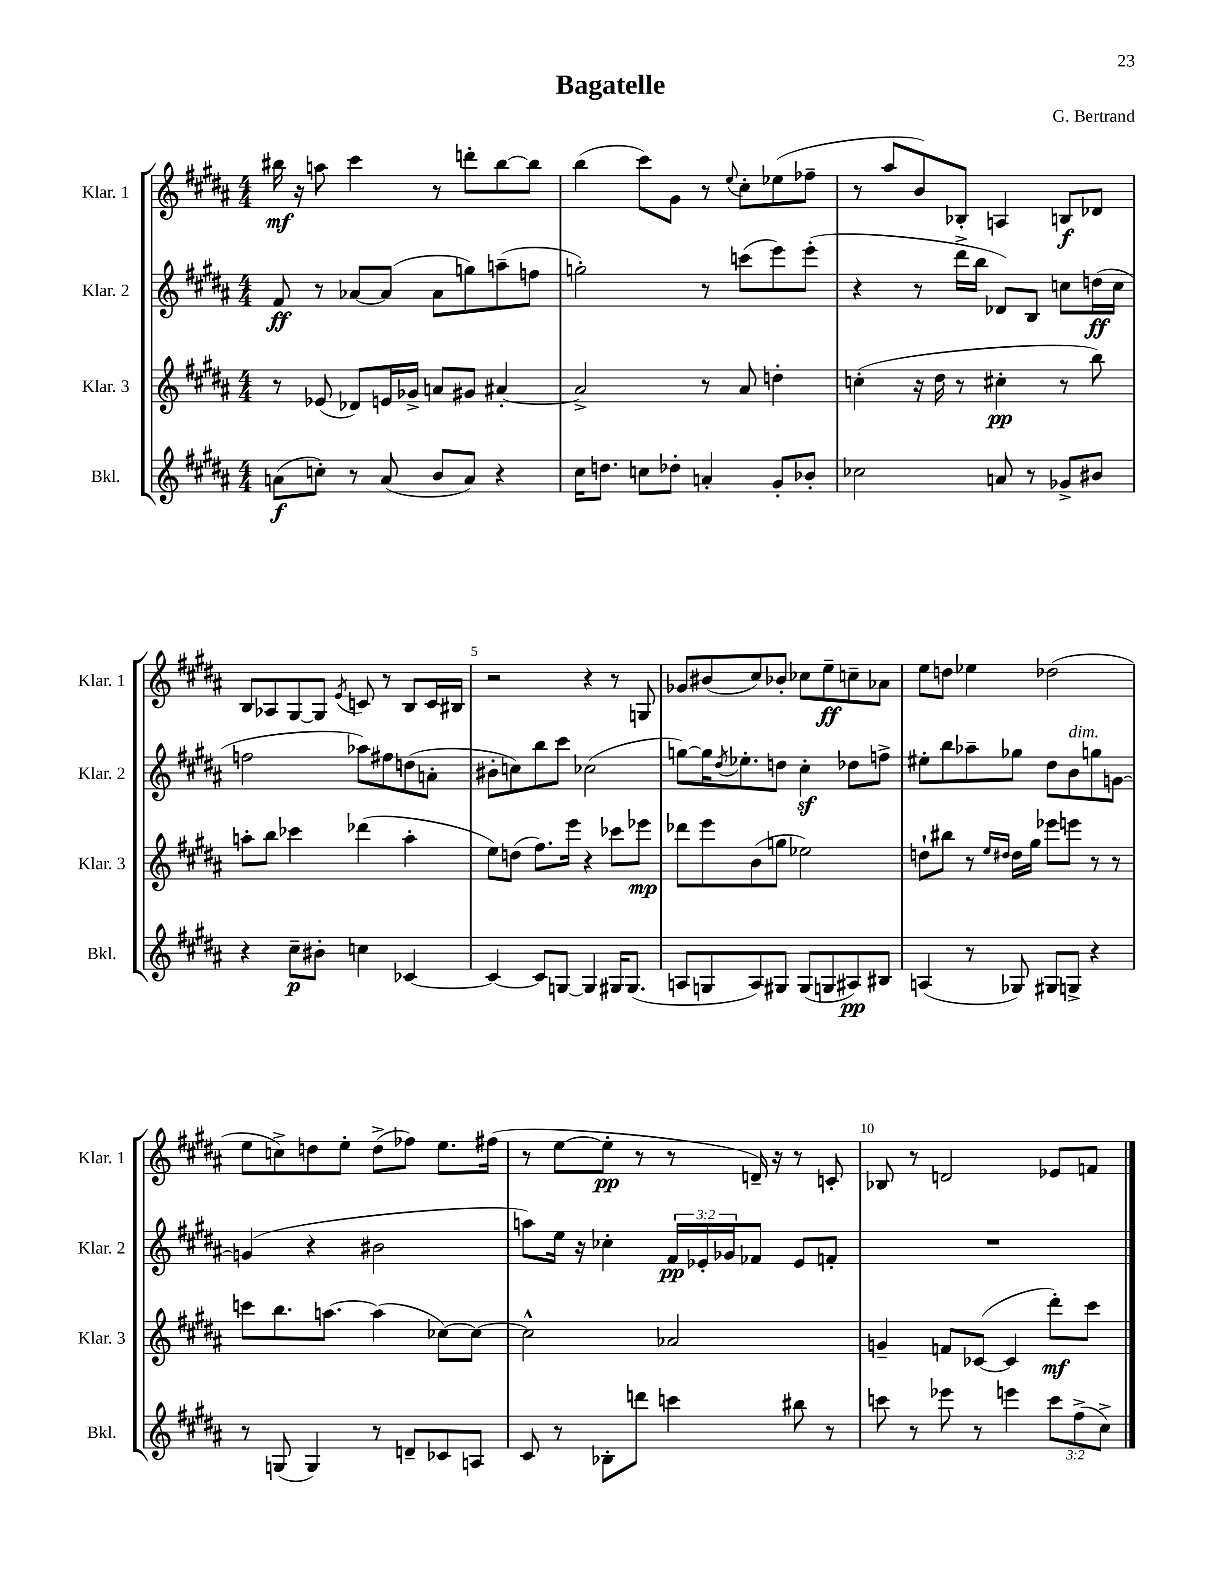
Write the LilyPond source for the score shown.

\header { title = "Bagatelle" composer = "G. Bertrand" }
<<
\new StaffGroup <<
\new Staff = "s0" \with { instrumentName = "Klar. 1" shortInstrumentName = "Klar. 1" } {
    \clef treble \key b \major \numericTimeSignature \time 4/4
    bis''16\mf r16 a''8 cis'''4 r8 d'''8-. bis''8~ bis''8 |
    b''4( cis'''8) gis'8 r8 \appoggiatura { e''8 } cis''8-. ees''8( fes''8-- |
    r8 ais''8 b'8) bes8-. a4 b8\f des'8 |
    b8 aes8 gis8~ gis8 \acciaccatura { e'8 } c'8 r8 b8 c'16 bis16 |
    r2 r4 r8 g8 |
    ges'8 bis'8( cis''8) bes'8-. ces''8 e''8--\ff c''8-- aes'8 |
    e''8 d''8 ees''4 des''2( |
    e''8 c''8->) d''8 e''8-. d''8->( fes''8) e''8. fis''16( |
    r8 e''8~ e''8-.\pp r8 r8 d'16--) r16 r8 c'8-. |
    bes8 r8 d'2 ees'8 f'8 \bar "|." |
}
\new Staff = "s1" \with { instrumentName = "Klar. 2" shortInstrumentName = "Klar. 2" } {
    \clef treble \key b \major \numericTimeSignature \time 4/4 \override Staff.TupletNumber.text = #tuplet-number::calc-fraction-text
    fis'8\ff r8 aes'8~ aes'8( aes'8 g''8) a''8--( f''8 |
    g''2-.) r8 c'''8( e'''8) e'''8-.( |
    r4 r8 dis'''16-> b''16 des'8) b8 c''8 d''16\ff( c''16 |
    f''2 aes''8) fis''8 d''8( a'8-. |
    bis'8-. c''8) b''8 cis'''8 ces''2( |
    g''8~) g''16 \acciaccatura { dis''8 } ees''8.-. d''8 cis''4-.\sf des''8 f''8-> |
    eis''8-. b''8 aes''8-- ges''8 dis''8 b'8^\markup { \italic "dim." } g''8 g'8~ |
    g'4( r4 bis'2 |
    a''8) e''16 r16 ces''4-. \tuplet 3/2 { fis'16\pp ees'16-. ges'16 } fes'8 ees'8 f'8-. |
    R1 \bar "|." |
}
\new Staff = "s2" \with { instrumentName = "Klar. 3" shortInstrumentName = "Klar. 3" } {
    \clef treble \key b \major \numericTimeSignature \time 4/4
    r8 ees'8( des'8) e'16 ges'16-> a'8 gis'8 ais'4~-. |
    ais'2-> r8 ais'8 d''4-. |
    c''4-.( r16 dis''16 r8 cis''4-.\pp r8 b''8) |
    a''8-. b''8 ces'''4 des'''4( a''4-. |
    e''8) d''8( fis''8.) e'''16 r4 ces'''8 ees'''8\mp |
    des'''8 e'''8 b'8( g''8 ees''2) |
    d''8-! bis''8 r8 \grace { e''16 dis''16 } dis''16 gis''16 ees'''8 e'''8 r8 r8 |
    c'''8 b''8. a''8.~ a''4( ces''8~) ces''8~ |
    ces''2-^ aes'2 |
    g'4-- f'8 ces'8~( ces'4 dis'''8-.\mf) cis'''8 \bar "|." |
}
\new Staff = "s3" \with { instrumentName = "Bkl." shortInstrumentName = "Bkl." } {
    \clef treble \key b \major \numericTimeSignature \time 4/4 \override Staff.TupletNumber.text = #tuplet-number::calc-fraction-text
    a'8\f( c''8-.) r8 a'8( b'8 a'8) r4 |
    cis''16 d''8. c''8 des''8-. a'4-. gis'8-. bes'8-. |
    ces''2 a'8 r8 ges'8-> bis'8 |
    r4 cis''8--\p bis'8-. c''4 ces'4~ |
    ces'4~ ces'8 g8~ g4 gis16 gis8.( |
    a8 g8 a8) gis8 gis8( g8 ais8\pp) bis8 |
    a4( r8 ges8) gis8 g8-> r4 |
    r8 g8( g4) r8 d'8-- ces'8 a8 |
    cis'8 r8 bes8-. d'''8 c'''4 bis''8 r8 |
    c'''8 r8 ees'''8 r8 e'''4 \tuplet 3/2 { c'''8 fis''8->( cis''8->) } \bar "|." |
}
>>
>>
\layout { \context { \Score \override BarNumber.break-visibility = ##(#f #t #t) barNumberVisibility = #(every-nth-bar-number-visible 5) } }
